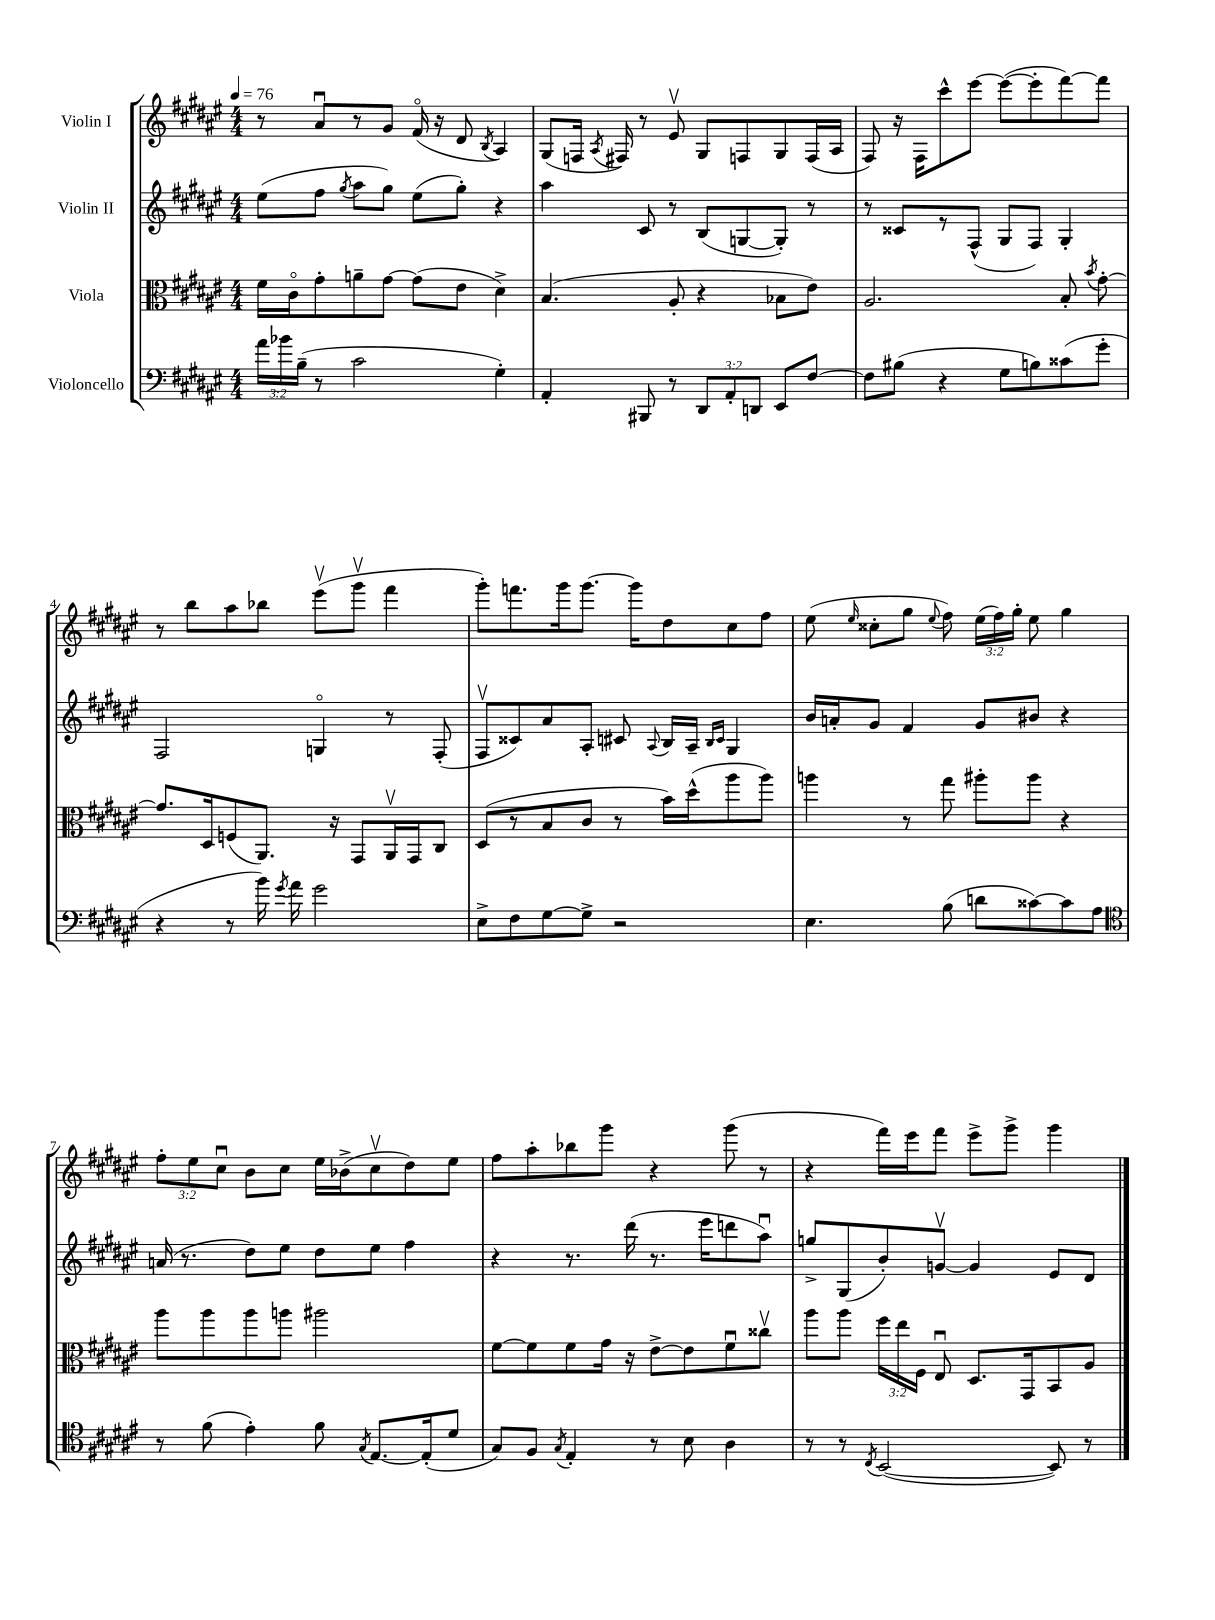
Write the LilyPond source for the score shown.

<<
\new StaffGroup <<
\new Staff = "s0" \with { instrumentName = "Violin I" } {
    \clef treble \key fis \major \numericTimeSignature \time 4/4 \override Staff.TupletNumber.text = #tuplet-number::calc-fraction-text \tempo 4 = 76
    \autoBeamOff r8 ais'8[\downbow r8 gis'8] fis'16\flageolet( r16 dis'8 \acciaccatura { b8 } ais4) |
    gis8[( f16] \acciaccatura { ais8 } fis16) r8 eis'8\upbow gis8[ f8 gis8 f16( ais16] |
    fis8) r16 fis16[ cis'''8-^ eis'''8]~ eis'''8[~( eis'''8-. fis'''8~) fis'''8] |
    r8 b''8[ ais''8 bes''8] eis'''8[\upbow( gis'''8]\upbow fis'''4 |
    gis'''8[-.) f'''8. gis'''16 gis'''8.]~ gis'''16[ dis''8 cis''8 fis''8] |
    eis''8( \grace { eis''16 } cisis''8[-. gis''8] \appoggiatura { eis''8 } fis''8) \tuplet 3/2 { eis''16[( fis''16) gis''16]-. } eis''8 gis''4 |
    \tuplet 3/2 { fis''8[-. eis''8 cis''8]\downbow } b'8[ cis''8] eis''16[ bes'16->( cis''8\upbow dis''8) eis''8] |
    fis''8[ ais''8-. bes''8 gis'''8] r4 gis'''8( r8 |
    r4 fis'''16[) eis'''16 fis'''8] eis'''8[-> gis'''8]-> gis'''4 \bar "|." |
}
\new Staff = "s1" \with { instrumentName = "Violin II" } {
    \clef treble \key fis \major \numericTimeSignature \time 4/4
    \autoBeamOff eis''8[( fis''8] \acciaccatura { gis''8 } ais''8[ gis''8]) eis''8[( gis''8]-.) r4 |
    ais''4 cis'8 r8 b8[( g8~ g8]-.) r8 |
    r8 cisis'8[ r8 fis8]-^( gis8[ fis8]) gis4-. |
    fis2 g4\flageolet r8 fis8-.( |
    fis8[\upbow cisis'8) ais'8 ais8]-. cis'8 \appoggiatura { ais8 } b16[ ais16]-- \grace { b16[ cis'16] } gis4 |
    b'16[ a'16-. gis'8] fis'4 gis'8[ bis'8] r4 |
    a'16( r8. dis''8[) eis''8] dis''8[ eis''8] fis''4 |
    r4 r8. dis'''16( r8. eis'''16[ d'''8 ais''8]\downbow) |
    g''8[-> gis8( b'8-.) g'8]~\upbow g'4 eis'8[ dis'8] \bar "|." |
}
\new Staff = "s2" \with { instrumentName = "Viola" } {
    \clef alto \key fis \major \numericTimeSignature \time 4/4 \override Staff.TupletNumber.text = #tuplet-number::calc-fraction-text
    \autoBeamOff fis'16[ cis'16\flageolet gis'8-. a'8-- gis'8]~ gis'8[( eis'8] dis'4->) |
    b4.( ais8-. r4 bes8[ eis'8]) |
    ais2. b8-. \acciaccatura { b'8 } gis'8~-. |
    gis'8.[ dis16 f8( ais,8.]) r16 gis,8[ ais,16\upbow gis,16 cis8] |
    dis8[( r8 b8 cis'8] r8 b'16[) dis''16-^( ais''8 ais''8]) |
    a''4 r8 gis''8 ais''8[-. ais''8] r4 |
    ais''8[ ais''8 ais''8 a''8] ais''2 |
    fis'8[~ fis'8 fis'8 gis'16] r16 eis'8[~-> eis'8 fis'8\downbow cisis''8]\upbow |
    ais''8[ ais''8] \tuplet 3/2 { fis''16[ eis''16 fis16] } eis8\downbow dis8.[ gis,16 b,8 ais8] \bar "|." |
}
\new Staff = "s3" \with { instrumentName = "Violoncello" } {
    \clef bass \key fis \major \numericTimeSignature \time 4/4 \override Staff.TupletNumber.text = #tuplet-number::calc-fraction-text
    \autoBeamOff \tuplet 3/2 { ais'16[ bes'16 b16]--( } r8 cis'2 gis4-.) |
    ais,4-. bis,,8 r8 \tuplet 3/2 { dis,8[ ais,8-. d,8] } eis,8[ fis8]~ |
    fis8[ bis8]( r4 gis8[ b8) cisis'8( gis'8]-. |
    r4 r8 b'16) \acciaccatura { gis'8 } ais'16 gis'2 |
    eis8[-> fis8 gis8~ gis8]-> r2 |
    eis4. b8( d'8[ cisis'8~) cisis'8 ais8] |
    \clef tenor r8 fis'8( eis'4-.) fis'8 \acciaccatura { gis8 } eis8.[~ eis16-.( dis'8] |
    gis8[) fis8] \acciaccatura { gis8 } eis4-. r8 b8 ais4 |
    r8 r8 \acciaccatura { cis8 } b,2~( b,8) r8 \bar "|." |
}
>>
>>
